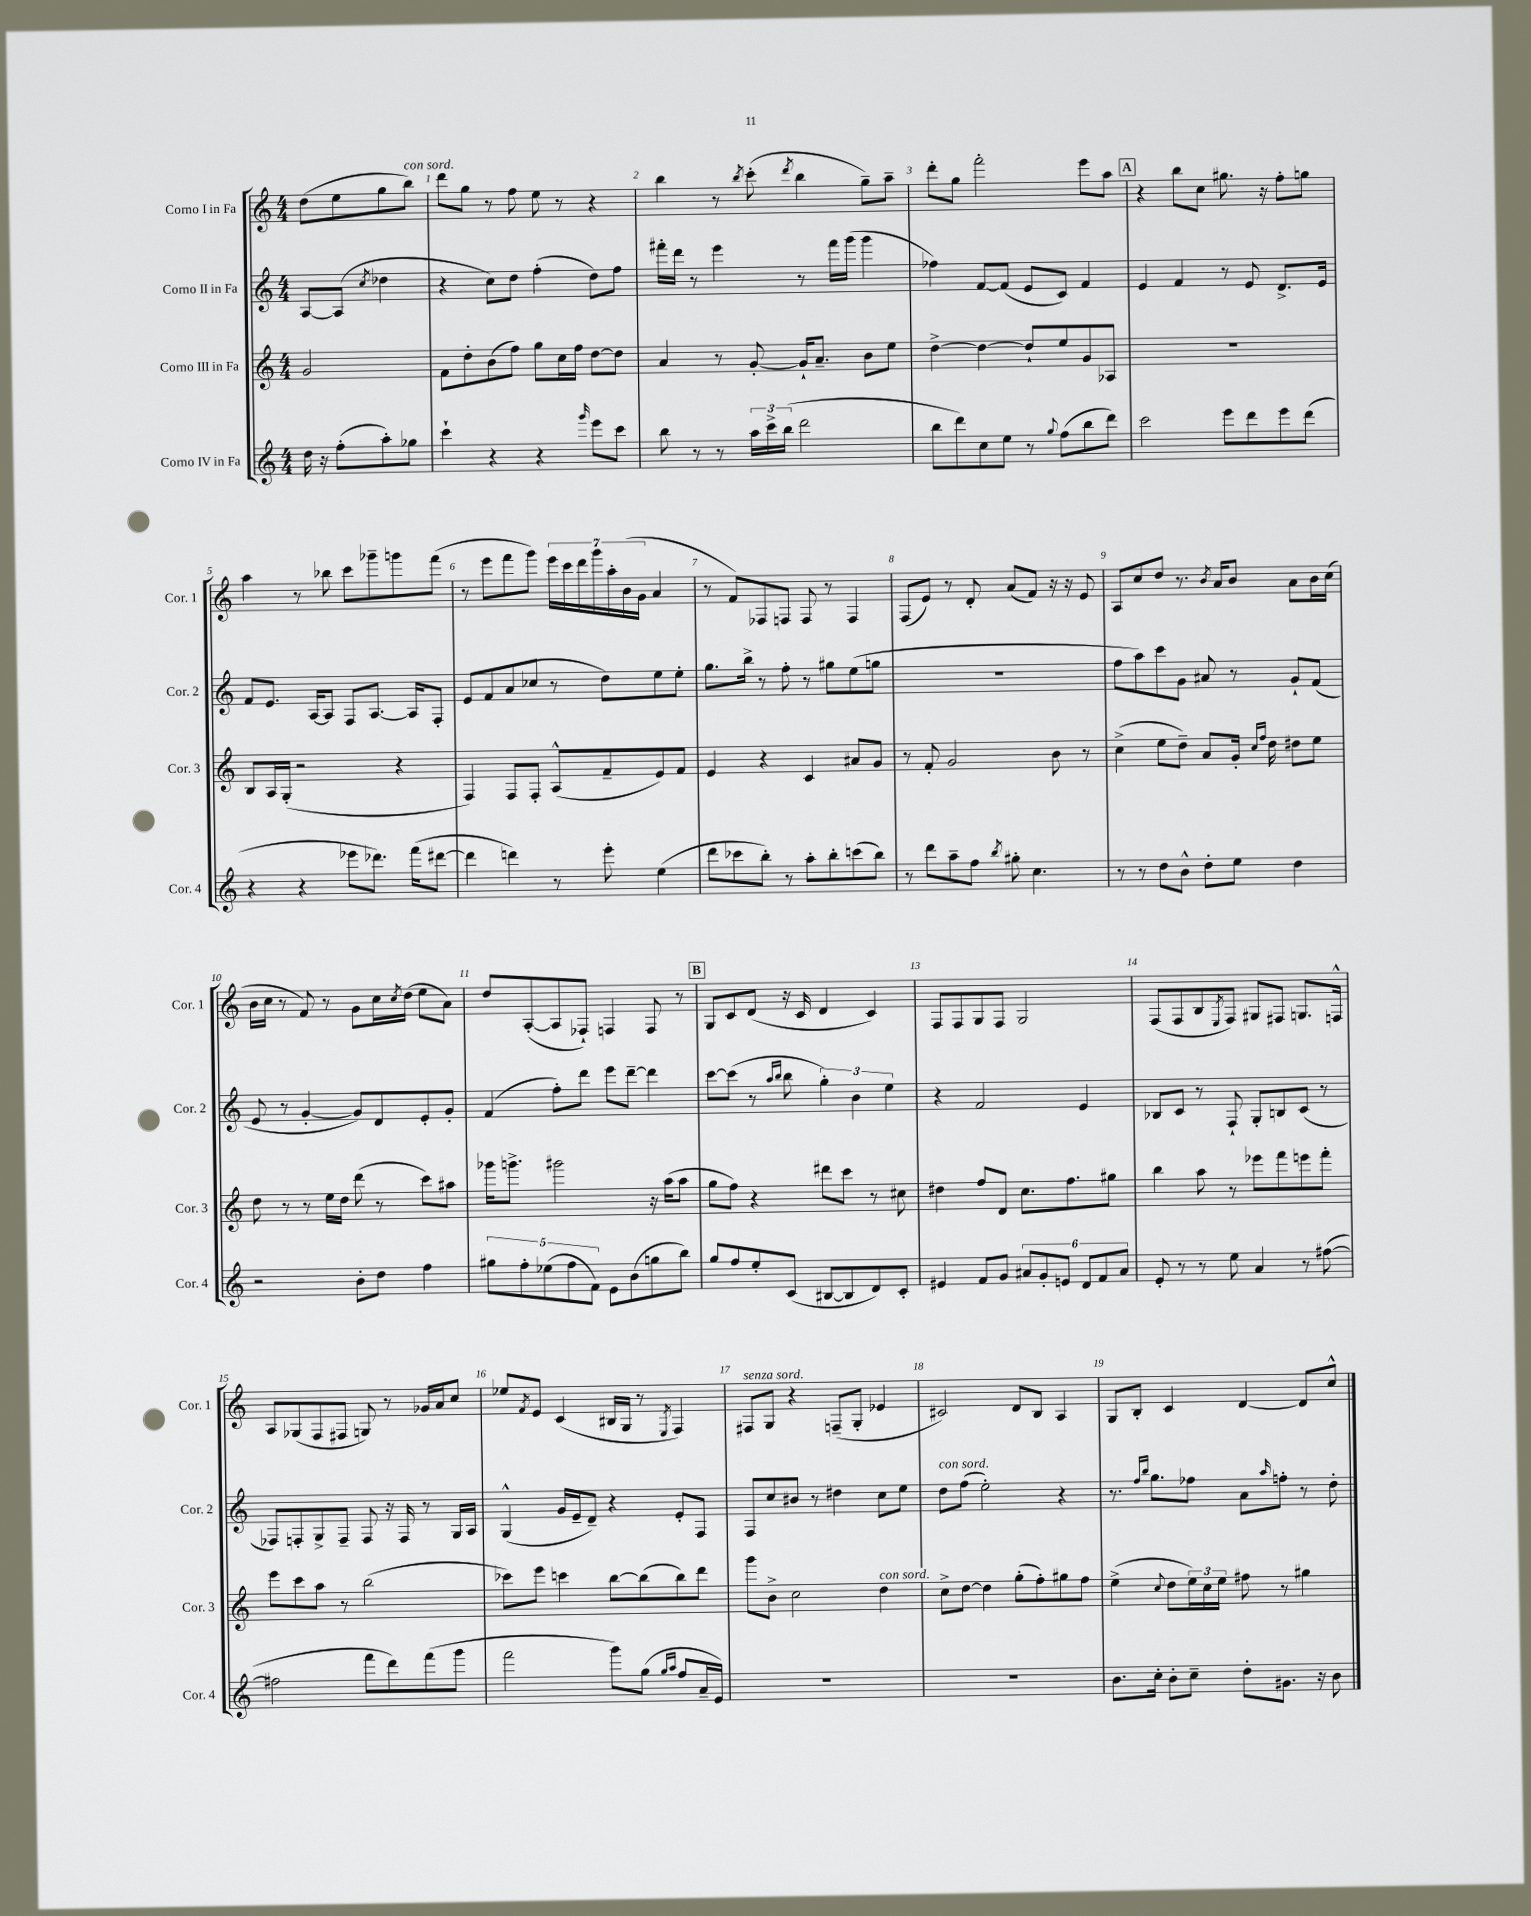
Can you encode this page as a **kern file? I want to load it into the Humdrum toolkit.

**kern	**kern	**kern	**kern
*part4	*part3	*part2	*part1
*staff4	*staff3	*staff2	*staff1
*I"Corno IV in Fa	*I"Corno III in Fa	*I"Corno II in Fa	*I"Corno I in Fa
*I'Cor. 4	*I'Cor. 3	*I'Cor. 2	*I'Cor. 1
*clefG2	*clefG2	*clefG2	*clefG2
*k[]	*k[]	*k[]	*k[]
*M4/4	*M4/4	*M4/4	*M4/4
=	=	=	=
16dd\	2g/	[8A/L	(8dd\L
16r	.	.	.
(8ff'\L	.	(8A/J]	8ee\
.	.	8qcc/	.
8aa'\)	.	4dd-X\	8gg\
!	!	!	!LO:TX:a:i:t=con sord.
8gg-X\J	.	.	8bb\J)
=1	=1	=1	=1
4ccc`\	8f\L	4r	8ddd\L
.	8dd'\	.	8gg\J
4r	(8b\	8cc\L)	8r
.	8ff\J)	8dd\J	8ff\
4r	8gg\L	(4ff'\	8ee\
.	16cc\L	.	8r
.	16ff\JJ	.	.
16qqggg/	.	.	.
8eee\L	[8dd\L	8dd\L)	4r
8ccc\J	8dd\J]	8ff\J	.
=2	=2	=2	=2
8bb\	4a/	16fff#X'\LL	4bb\
.	.	16ddd\JJ	.
8r	.	8r	.
8r	8r	4eee\	8r
.	.	.	8qbb/
24aa\LL	[8g'/	.	(8ccc'\
24ccc^\	.	.	.
(24bb\JJ	.	.	.
.	.	.	8qddd/
2ddd\	16g`/KL]	8r	4bb\
.	8.a~/J	.	.
.	.	16fff#\LL	.
.	.	(16ggg\JJ	.
.	8b\L	4ggg\	8gg~\L)
.	8ee\J	.	8aa~\J
=3	=3	=3	=3
8bb\L	[4dd^\	4ff-X\)	8ddd'\L
8ddd\)	.	.	8gg\J
8cc\	4dd\_	[8f/L	2fff'\
8ee\J	.	(8f/J]	.
8r	8dd`/L]	8e/L	.
8qqgg/	.	.	.
(8ff\L	8ee/	8c/J)	.
8bb\	8g/	4f/	8eee\L
8ddd\J)	8A-X/J	.	8aa\J
!!LO:REH:place=s1:t=A
=4	=4	=4	=4
2ccc\	1r	4e/	4r
.	.	4f/	8bb\L
.	.	.	8cc\J
8eee\L	.	8r	8.gg#X\
8ddd\	.	8e/	.
.	.	.	16r
8eee\	.	8.d^/L	8ff'\L
(8ddd\J	.	.	8ggn\J
.	.	16e/Jk	.
!!LO:LB:g=z
=5	=5	=5	=5
4r	8B/L	8f/L	4aa\
.	16A/L	8.e/J	.
.	(16G'/JJ	.	.
4r	2r	.	8r
.	.	[16A/KL	.
.	.	8A/J]	8bb-X\
8eee-X\L	.	8F/L	8ccc\L
8.ddd-X\J)	.	[8.A/J	8ggg-X~\
.	4r	.	8gggn\
(16fff\KL	.	16A/KL]	.
[8ddd#X\J	.	8F'/J	(8fff\J
=6	=6	=6	=6
4ddd#\]	4F/)	8e/L	8r
.	.	8f/	8eee\L
4dddn\)	8F/L	(8a/	8fff\
.	8F'/J	8cc-X/J	8ggg\J)
8r	(8A^^/L	8r	28eee\LL
.	.	.	28ccc\
.	.	.	28ddd\
.	.	.	28ggg\
8eee'\	8f~/	8dd\L)	.
.	.	.	28aa'\
.	.	.	(28b\
.	.	.	28g\JJ
(4ee\	8e/)	8ee\	4a/
.	8f/J	8ee'\J	.
=7	=7	=7	=7
8ddd\L	4e/	8.gg\L	8r
8ccc-X\	.	.	8f/L)
.	.	16bb^\Jk	.
8bb'\J)	4r	8r	8F-X/
8r	.	8ff'\	8Fn/J
8aa'\L	4c/	8r	8F/
8bb'\	.	8gg#X\L	8r
(8cccn\	8a#X/L	(8ee\	4F/
8bb\J)	8g/J	8ggn\J	.
=8	=8	=8	=8
8r	8r	1r	(8F/L
8ddd\L	8f'/	.	8e/J)
8aa~\	2g/	.	8r
8ff\J	.	.	8d'/
8qbb/	.	.	.
8gg#X'\	.	.	(8a/L
4.cc\	.	.	8f/J)
.	8b\	.	16r
.	.	.	16r
.	8r	.	8e/
=9	=9	=9	=9
8r	(4cc^\	8ff\L	8A/L
8r	.	8aa\)	8cc/
8dd\L	8ee\L	8ccc\	8dd/J
8b^^\J	8dd~\J)	8g\J	8.r
8dd'\L	8a/L	8a#X/	.
.	.	.	8qb/
.	.	.	16a/KL
8ee\J	16g'/Jk	8r	8b/J
.	16qqcc/LL	.	.
.	16qqff/JJ	.	.
.	16dd\	.	.
4dd\	8dd#X\L	8g`/L	8a\L
.	8ee\J	(8f/J	16b\L
.	.	.	(16cc\JJ
!!LO:LB:g=z
=10	=10	=10	=10
2r	8dd\	8e/	16b\LL
.	.	.	16cc\JJ
.	8r	8r	8r
.	8r	[4g'/	8f/)
.	16ee\LL	.	8r
.	16dd\JJ	.	.
8b'\L	(8ddd\	8g/L])	8g\L
8dd\J	8r	8d/	16cc\L
.	.	.	8qcc/
.	.	.	(16dd\JJ
4ff\	8ccc\L)	8e'/	8ee\L
.	8aa#X\J	8g'/J	8a\J)
=11	=11	=11	=11
10gg#X\L	16ggg-X\KL	(4f/	8dd/L
.	8.gggn^\J	.	.
10ff'\	.	.	.
.	.	.	([8A'/
(10ee-X\	.	.	.
.	2ggg#X\	8ff'\L)	8A/]
10ff\	.	.	.
.	.	8ddd\J	8F-X`/J)
10f\J)	.	.	.
8e\L	.	8eee\L	4Fn/
(8b\	.	[8ddd~\J	.
8ggn\	16r	4ddd\]	8F/
.	(16aa\KL	.	.
8bb\J)	8aa\J	.	8r
!!LO:REH:place=s1:t=B
=12	=12	=12	=12
8gg/L	8gg\L	[8ccc\L	8G/L
8ff/	8ff\J)	(8ccc\J]	8c/
8ee'/	4r	8r	(8d/J
.	.	16qqaa/LL	.
.	.	16qqbb/JJ	.
(8c/J	.	8bb\	16r
.	.	.	16c/
[8B#X/L	8ddd#X\L	6gg'\)	4d/
8B#/]	8ccc\J	.	.
.	.	6b\	.
8d/)	8r	.	4c/)
.	.	6ee\	.
8c'/J	8cc#X\	.	.
=13	=13	=13	=13
4e#X/	4dd#X\	4r	8F/L
.	.	.	8F/
8f/L	8ff/L	2f/	8G/
8g/J	8d/J	.	8F/J
12a#X/L	8.cc\L	.	2G/
12g'/	.	.	.
12en/J	.	.	.
.	8.ff\	.	.
12d/L	.	4e/	.
12f/	.	.	.
.	8gg#X\J	.	.
12a#/J	.	.	.
=14	=14	=14	=14
8e'/	4bb\	8B-X/L	(8F/L
8r	.	8c/J	8F/
8r	8aa\	8r	8B/
.	.	.	8qE/
8ee\	8r	8F`/	8F/J)
4a/	8eee-X\L	8G'/L	8G#X/L
.	8fff\	8Bn/	8F#X/J
8r	8eeen\	(8c/J	8.Gn/L
([8ff#X\	8fff'\J	8r	.
.	.	.	16Fn^^/Jk
!!LO:LB:g=z
=15	=15	=15	=15
2ff#X\]	8eee\L	8F-X/L)	8A/L
.	8ccc\	8Fn'/	(8G-X/
.	8aa\J	8G^/	8F/
.	8r	8F~/J	8F#X/J
8fff\L	(2bb\	8F/	8Gn/)
8ddd\)	.	16r	8r
.	.	16F/	.
(8fff\	.	8r	16g-X/LL
.	.	.	16a/J
8ggg\J	.	16G/LL	8cc/J
.	.	16A/JJ	.
=16	=16	=16	=16
2fff\	8ccc-X\L)	(4G^^/	8ee-X/L
.	.	.	8qf/
.	8eee\J	.	8e/J
.	4cccn\	16g/LL	(4c/
.	.	16e~/J	.
.	.	8d~/J)	.
8ggg\L)	[8bb\L	4r	16B#X/LL
.	.	.	16G/JJ
(8gg\J	(8bb\]	.	8r
16qqgg/LL	.	.	.
16qqaa/JJ	.	.	8qE/
8ff/L	8bb\)	8e'/L	4F/)
16a~/L	8ddd\J	8F/J	.
16e/JJ)	.	.	.
=17	=17	=17	=17
!	!	!	!LO:TX:a:i:t=senza sord.
1r	8ggg\L	8F/L	8F#X/L
.	8b^\J	8cc/	8G/J
.	2cc\	8b#X/J	4r
.	.	8r	.
.	.	4dd#X\	(8Fn~/L
.	.	.	8G'/J
!	!LO:TX:a:i:t=con sord.	!	!
.	4dd\	8cc\L	4e-X/
.	.	8ee\J	.
=18	=18	=18	=18
!	!	!LO:TX:a:i:t=con sord.	!
1r	8cc^\L	8dd\L	2c#X/)
.	[8dd\J	(8ff\J	.
.	4dd\]	2ee'\)	.
.	(8gg'\L	.	8d/L
.	8ff'\)	.	8B/J
.	8gg#X\	4r	4A/
.	8ff\J	.	.
=19	=19	=19	=19
8.b\L	(4ee^\	8.r	8G/L
.	.	.	8B'/J
.	.	16qqff/LL	.
.	.	16qqbb/JJ	.
16cc'\Jk	.	8.gg\L	.
.	8qqcc/	.	.
8b'\L	8dd\L	.	4c/
8cc~\J	24ee\L)	8ff-X\J	.
.	24cc\	.	.
.	24ee\JJ	.	.
8dd'\L	8ff#X\	8a\L	[4d/
.	.	16qqaa/	.
8.g#X\J	8r	8ffn'\J	.
.	4gg#X\	8r	8d/L]
16r	.	.	.
8b\	.	8dd'\	8cc^^/J
==	==	==	==
*-	*-	*-	*-
